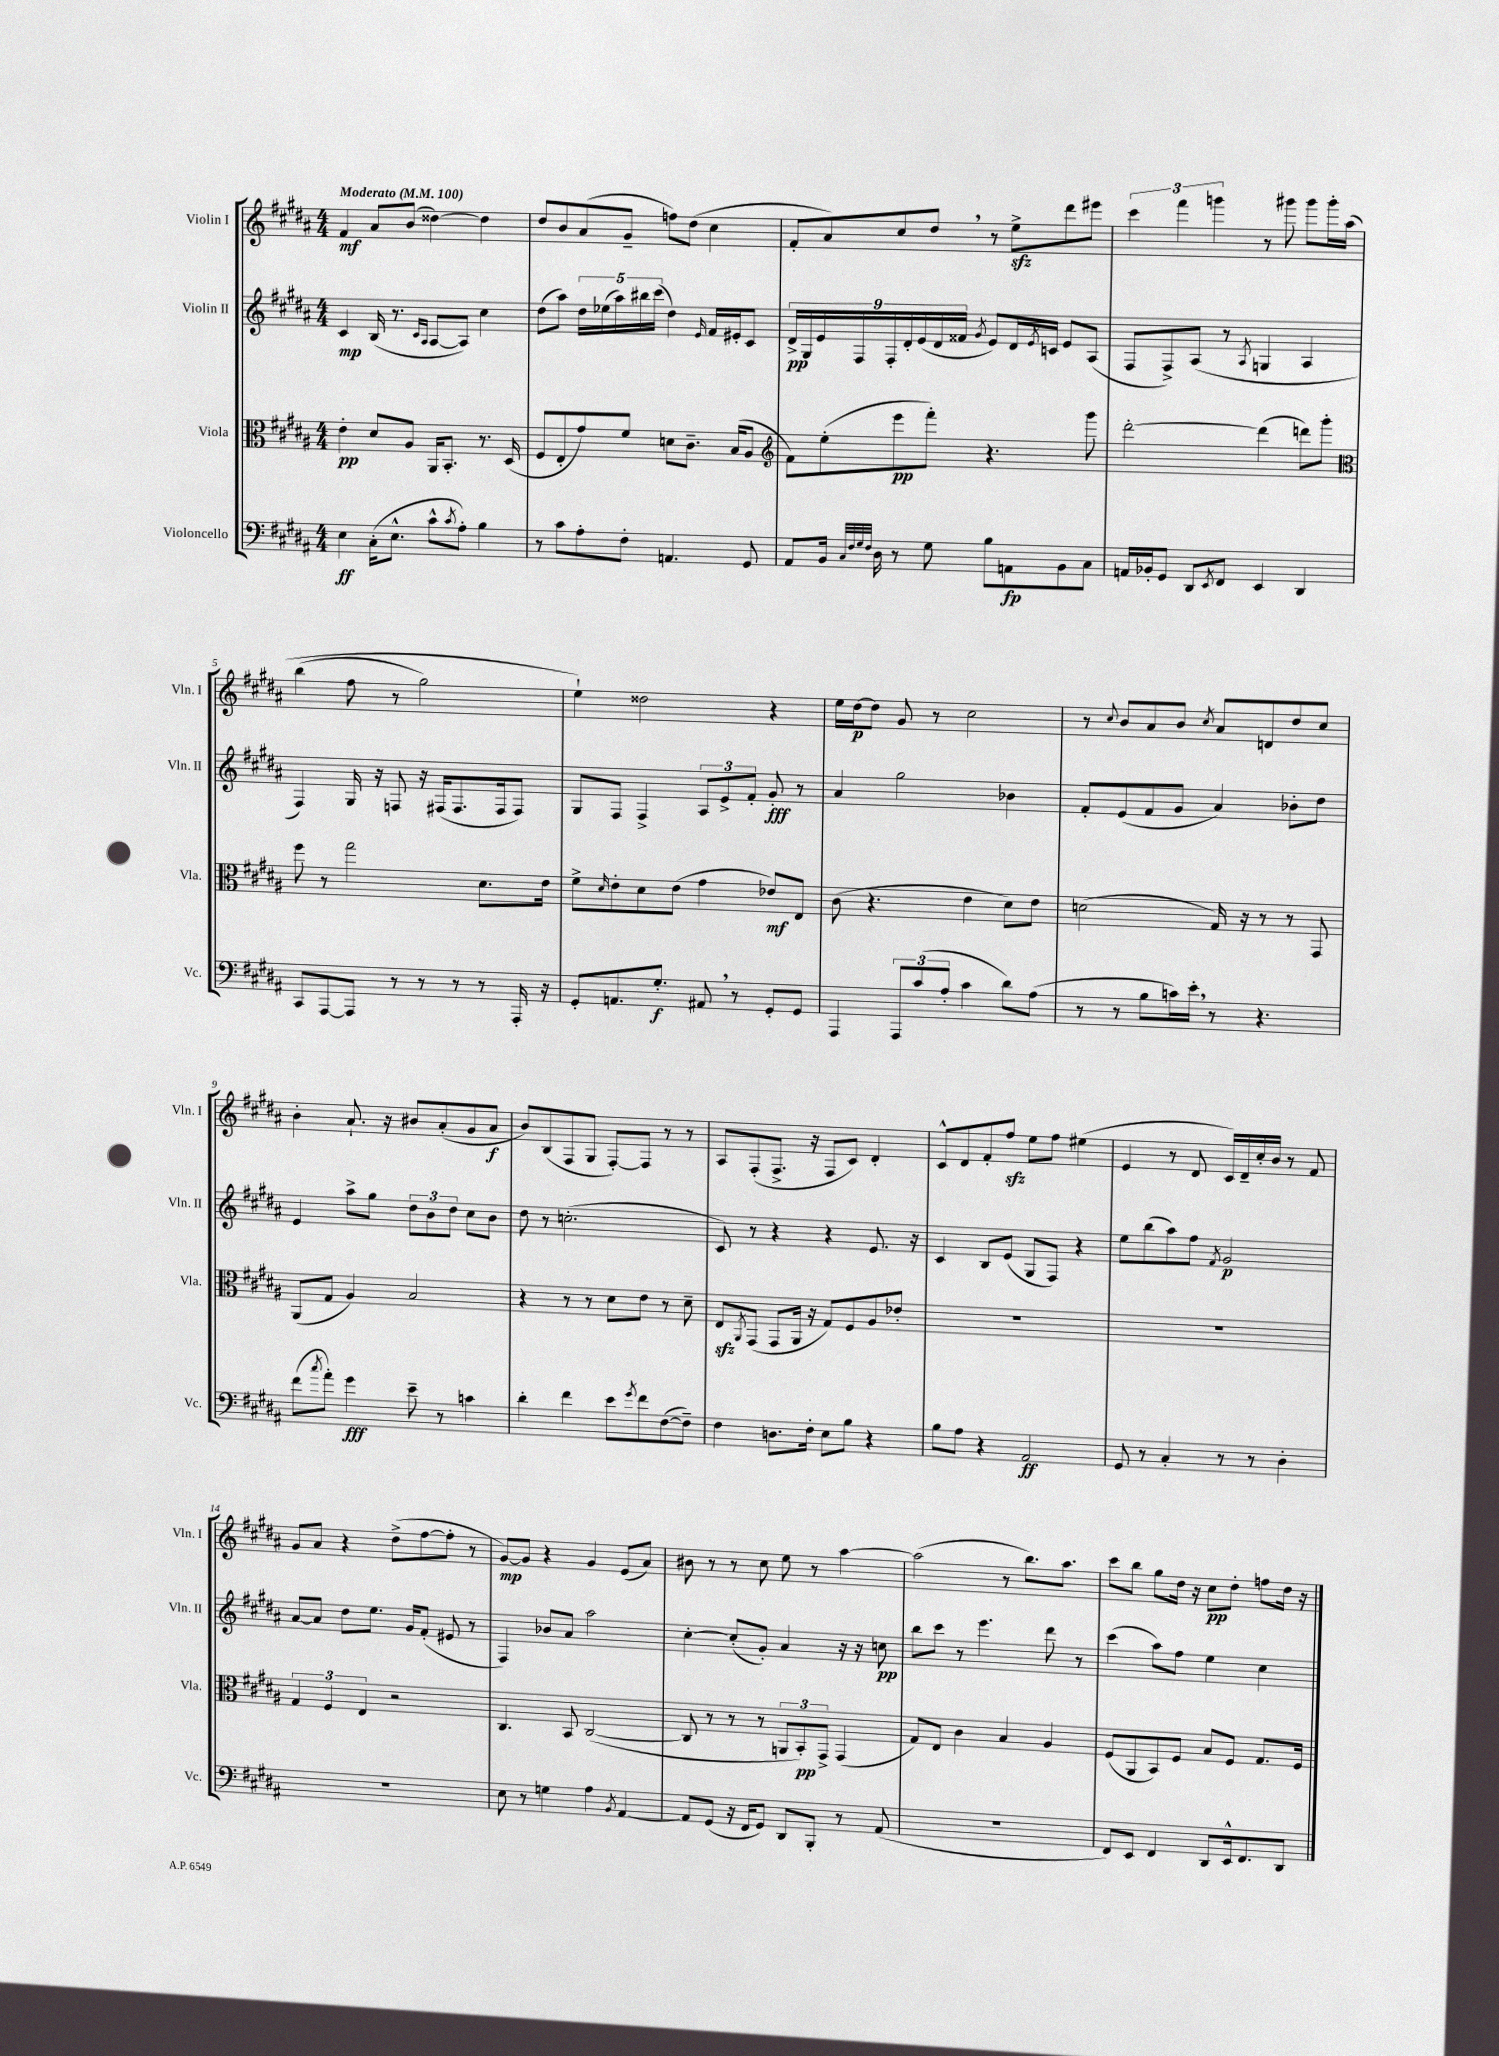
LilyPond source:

<<
\new StaffGroup <<
\new Staff = "s0" \with { instrumentName = "Violin I" shortInstrumentName = "Vln. I" } {
    \clef treble \key b \major \numericTimeSignature \time 4/4 \tempo "Moderato" 4 = 100
    fis'4\mf ais'8 b'8( disis''4~) disis''4 |
    dis''8 b'8 ais'8( gis'8-- f''8) dis''8( cis''4 |
    fis'8-. ais'8) cis''8 dis''8 \breathe r8 e''8->\sfz dis'''8 eis'''8 |
    \tuplet 3/2 { cis'''4 fis'''4 g'''4 } r8 gis'''8 gis'''8 gis'''16-. ais''16\( |
    b''4( fis''8 r8 gis''2) |
    e''4-!\) disis''2 r4 |
    e''16 dis''16~\p dis''8 gis'8 r8 cis''2 |
    r8 \appoggiatura { cis''8 } b'8 ais'8 b'8 \acciaccatura { cis''8 } ais'8 d'8 dis''8 cis''8 |
    b'4-. ais'8.-! r16 bis'8 ais'8-.( gis'8 ais'8\f |
    b'8) b8( fis8 gis8 fis8~-.) fis8 r8 r8 |
    ais8 fis8-.( fis8.-> r16 fis8 cis'8) dis'4-. |
    cis'8-^ dis'8 fis'8-. fis''8\sfz e''8 fis''8 eis''4( |
    e'4 r8 dis'8 cis'16) dis'16-- cis''16-. b'16 r8 fis'8 |
    gis'8 ais'8 r4 dis''8->( fis''8~ fis''8-. r8 |
    gis'8~\mp) gis'8 r4 gis'4 e'8( ais'8) |
    bis'8 r8 r8 cis''8 e''8 r8 ais''4~ |
    ais''2( r8 b''8.) ais''8. |
    cis'''8 b''8 gis''8 dis''16 r16 cis''8\pp dis''8-. f''8 dis''16 r16 \bar "|." |
}
\new Staff = "s1" \with { instrumentName = "Violin II" shortInstrumentName = "Vln. II" } {
    \clef treble \key b \major \numericTimeSignature \time 4/4
    cis'4\mp b16( r8. \grace { cis'16 ais16 } ais8~ ais8) cis''4 |
    dis''8( ais''8) \tuplet 5/4 { dis''16 ees''16( ais''16) bis''16 cis'''16( } dis''4) \grace { e'16 } fis'16 eis'16-. cis'8 |
    \tuplet 9/8 { dis'16->\pp gis16 e'16 fis16 fis16-. dis'16-. e'16( dis'16 fisis'16 } \acciaccatura { gis'8 } e'8) dis'16 \acciaccatura { e'8 } c'16 e'8 ais8( |
    fis8 fis8->) ais8( r8 \acciaccatura { ais8 } g4 ais4 |
    fis4) gis16 r16 f8 r16 fis16( fis8. fis16 fis8) |
    gis8 fis8 fis4-> \tuplet 3/2 { ais8 e'8-> fis'8-. } gis'8-.\fff r8 |
    ais'4 gis''2 bes'4 |
    fis'8-. e'8( fis'8 gis'8 ais'4) bes'8-. dis''8 |
    e'4 ais''8-> gis''8 \tuplet 3/2 { dis''8 b'8 dis''8 } cis''8 b'8 |
    dis''8 r8 c''2.-.( |
    cis'8) r8 r4 r4 e'8. r16 |
    cis'4 b8 e'8( gis8 fis8) r4 |
    e''8 b''8( ais''8) fis''8 \acciaccatura { fis'8 } gis'2\p |
    ais'8~ ais'8 dis''8 e''8. gis'16 fis'8-.( eis'8 r8 |
    fis4) bes'8 ais'8 ais''2 |
    cis''4~-. cis''8-.( gis'8-.) ais'4 r16 r16 c''8\pp |
    b''8 cis'''8 r8 e'''4. dis'''8 r8 |
    cis'''4( ais''8) fis''8 e''4 cis''4 \bar "|." |
}
\new Staff = "s2" \with { instrumentName = "Viola" shortInstrumentName = "Vla." } {
    \clef alto \key b \major \numericTimeSignature \time 4/4
    e'4-.\pp dis'8 ais8 ais,16 b,8.-. r8. dis16( |
    fis8 e8-. gis'8) fis'8 d'8 cis'8.-- b16( ais8 |
    \clef treble fis'8) e''8-.( e'''8\pp fis'''8-.) r4. gis'''8 |
    dis'''2~-. dis'''4( d'''8) gis'''8-. |
    \clef alto fis''8 r8 gis''2 dis'8. e'16 |
    fis'8-> \grace { dis'16 } e'8-. dis'8 e'8( gis'4 ees'8\mf) e8 |
    cis'8( r4. e'4 dis'8) e'8 |
    d'2( gis16) r16 r8 r8 gis,8 |
    ais,8( gis8 ais4) b2 |
    r4 r8 r8 dis'8 e'8 r8 dis'8-- |
    e8\sfz \acciaccatura { ais,8 } gis,8( gis,8 ais,16 r16 gis8) fis8 ais8 ees'8-. |
    R1 |
    R1 |
    \tuplet 3/2 { gis4 fis4 e4 } r2 |
    cis4. b,8 cis2~( |
    cis8 r8 r8 r8 \tuplet 3/2 { a,8 b,8-.\pp) gis,8-> } gis,4( |
    gis8) e8 cis'4 b4 ais4 |
    fis8( ais,8 b,8) fis8 b8 fis8 gis8. fis16 \bar "|." |
}
\new Staff = "s3" \with { instrumentName = "Violoncello" shortInstrumentName = "Vc." } {
    \clef bass \key b \major \numericTimeSignature \time 4/4
    e4\ff cis16-.( e8.-^ cis'8-^ \acciaccatura { cis'8 } ais8-.) b4 |
    r8 cis'8 ais8-. fis8-. a,4. gis,8 |
    ais,8 b,16 \grace { cis32 fis32 gis32 fis32 } dis16 r8 gis8 b8 a,8\fp b,8 cis8 |
    a,16 bes,16-. gis,8 dis,8 \acciaccatura { e,8 } fis,8 e,4 dis,4 |
    cis,8 ais,,8~ ais,,8 r8 r8 r8 r8 ais,,16-. r16 |
    gis,8-. a,8. gis8.-.\f ais,8 \breathe r8 gis,8-. gis,8 |
    ais,,4 \tuplet 3/2 { ais,,8 cis'8( ais8-. } cis'4 dis'8) ais8( |
    r8 r8 b8 c'16) e'16-. \breathe r8 r4. |
    fis'8( \acciaccatura { cis''8 } ais'8-.) gis'4\fff e'8-- r8 c'4 |
    dis'4-. fis'4 e'8 \acciaccatura { gis'8 } fis'8 fis8~( fis8--) |
    fis4 d8. fis16-. e8 b8 r4 |
    b8 ais8 r4 ais,2\ff |
    gis,8 r8 cis4-. r8 r8 dis4-. |
    R1 |
    e8 r8 g4 ais4 \acciaccatura { b,8 } ais,4~ |
    ais,8 gis,8( r16 fis,16 gis,8) dis,8 b,,8-. r8 ais,8( |
    R1 |
    fis,8) e,8 fis,4 dis,8 e,16-^ fis,8. dis,8 \bar "|." |
}
>>
>>
